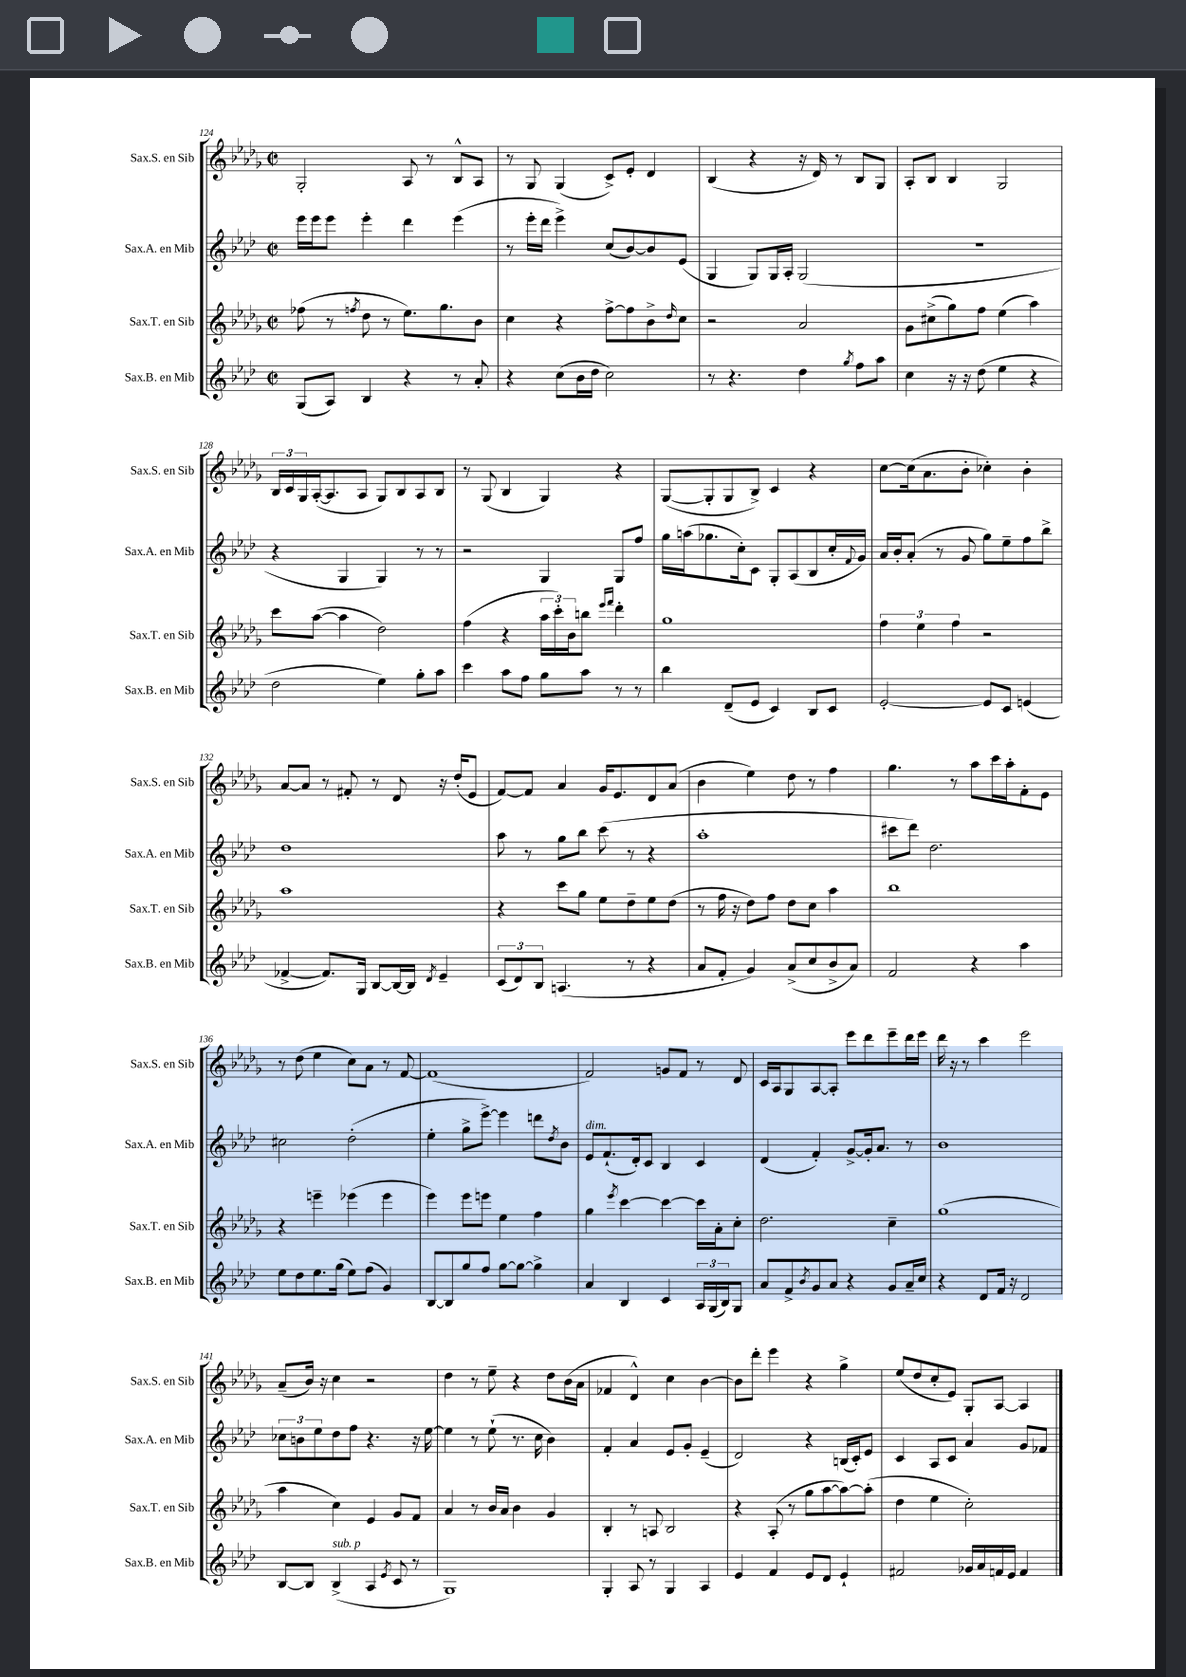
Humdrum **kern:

**kern	**kern	**kern	**kern
*staff4	*staff3	*staff2	*staff1
*clefG2	*clefG2	*clefG2	*clefG2
*k[b-e-a-d-]	*k[b-e-a-d-g-]	*k[b-e-a-d-]	*k[b-e-a-d-g-]
*M2/2	*M2/2	*M2/2	*M2/2
*met(c|)	*met(c|)	*met(c|)	*met(c|)
(8G	(8ff-	16eee-	2G-'
.	.	16eee-	.
8A-)	8r	8eee-	.
.	8qff	.	.
4B-	8dd-	4eee-'	.
.	8r	.	.
4r	8.ee-)	4ddd-	8A-
.	.	.	8r
.	8.gg-	.	.
8r	.	(4eee-	8B-^^
8a-'	8b-	.	8A-
=	=	=	=
4r	4cc	8r	8r
.	.	16eee-'	8G-
.	.	16ddd-	.
(8cc	4r	4eee-^)	(4G-
16b-	.	.	.
16dd-	.	.	.
2cc)	[8ff^	(8cc	8c^)
.	8ff]	[8b-)	8e-'
.	8b-^	8b-]	4d-
.	16qqdd-	.	.
.	8cc	(8e-	.
=	=	=	=
8r	2r	4G	(4B-
4.r	.	.	.
.	.	8G)	4r
.	.	16G	.
.	.	16A-'	.
4dd-	2a-	(2G	16r
.	.	.	16d-)
.	.	.	8r
8qgg	.	.	.
8ff	.	.	8B-
8aa-	.	.	8G-
=	=	=	=
4cc	8g-	1r	8A-'
.	(8cc#^	.	8B-
16r	8gg-)	.	4B-
16r	.	.	.
(8dd-	8ff	.	.
4ee-	(4ee-	.	2G-
4r	4aa-)	.	.
=	=	=	=
2dd-	8ccc	4r	24B-
.	.	.	24c
.	.	.	24G-
.	([8aa-	.	([16A-'
.	.	.	8.A-]
.	4aa-]	4G	.
.	.	.	8A-
4ee-)	2dd-)	4G)	8G-)
.	.	.	8B-
8gg'	.	8r	8A-
8aa-	.	8r	8B-
=	=	=	=
4ccc	(4ff	2r	8r
.	.	.	(8G-
8aa-	4r	.	4B-
8ff	.	.	.
8gg	24aa-	4G	4G-)
.	24ccc')	.	.
.	24b-	.	.
8aa-	8bb	.	.
.	16qqeee-	.	.
.	16qqfff	.	.
8r	4ddd-'	8G	4r
8r	.	8ff	.
=	=	=	=
4bb-	1gg-	16gg	([8G-
.	.	(16aa	.
.	.	8.gg-	8G-']
(8d-~	.	.	8G-
.	.	16cc')	.
8e-	.	8c	8B-^)
4c)	.	8G'	4c
.	.	(8A-	.
8B-	.	8B-	4r
8c	.	16cc'	.
.	.	8qqf	.
.	.	16g)	.
=	=	=	=
[2e-'	6ff	16a-	[8cc
.	.	16b-'	.
.	.	(8a-'	(16cc]
.	6ee-	.	.
.	.	.	8.a-
.	.	8r	.
.	6ff	.	.
.	.	8g	8b-'
8e-]	2r	8gg)	4cc-')
8c	.	8ee-~	.
(4e	.	8ff	4b-'
.	.	8bb-^	.
=	=	=	=
[4f-^	1aa-	1dd-	[8a-
.	.	.	8a-]
8.f-])	.	.	8r
.	.	.	8f#'
16G	.	.	.
[8B-	.	.	8r
16B-_	.	.	8d-
16B-]	.	.	.
8qd-	.	.	.
4e-~	.	.	16r
.	.	.	(16dd-'
.	.	.	8e-
=	=	=	=
(12c	4r	8aa-	[8f)
12d-)	.	.	.
.	.	8r	8f]
12B-	.	.	.
(4.A	8ccc	8gg	4a-
.	8gg-	8bb-	.
.	8ee-	(8ccc	16g-
.	.	.	8.e-
8r	8dd-~	8r	.
4r	8ee-	4r	8d-
.	(8dd-	.	(8a-
=	=	=	=
8a-	8r	1aa-'	4b-
8f'	16ff	.	.
.	16r	.	.
4g)	8dd-)	.	4ee-)
.	8ff	.	.
(8a-^	8dd-	.	8dd-
8cc	8cc	.	8r
8b-^	4aa-	.	4ff
8a-)	.	.	.
=	=	=	=
2f	1bb-	8ccc#	4.gg-
.	.	8ddd-)	.
.	.	2.dd-	.
.	.	.	8r
4r	.	.	8aa-
.	.	.	16ccc
.	.	.	16aa-'
4aa-	.	.	8f'
.	.	.	8e-
=	=	=	=
8ee-	4r	2cc#	8r
8dd-	.	.	(8dd-
8.ee-	4eee~	.	4ee-
(16gg	.	.	.
8ee-)	(4eee-	(2dd-'	8cc)
(8ff	.	.	8a-
4g)	4eee-	.	8r
.	.	.	[8f
=	=	=	=
[8B-	4eee-)	4ee-'	(1f]
8B-]	.	.	.
8gg	8eee-	8gg^	.
8ff	8eee	[8eee-^)	.
[8gg	4ee-	4eee-]	.
8gg_	.	.	.
4gg^]	4ff	8ddd	.
.	.	8qdd-	.
.	.	8b-	.
=	=	=	=
4a-	4gg-	8e-	2f)
.	.	(8.f`	.
.	8qeee-	.	.
4B-	[4ccc	.	.
.	.	16d-')	.
.	.	8c	.
4c	4ccc_	4B-	8g
.	.	.	8f
24A-	16ccc]	4c	8r
(24G	.	.	.
.	16a-'	.	.
24B-)	.	.	.
8G	8cc'	.	8d-
=	=	=	=
8a-	2.dd-	(4d-	16c
.	.	.	16A-
8f^	.	.	8G-
8qb-	.	.	.
8g	.	4f')	[8A-
8a-	.	.	8A-']
4r	.	[8g^	8eee-
.	.	16g']	8ddd-
.	.	8.a-	.
8g	4cc~	.	8eee-~
16a-~	.	8r	16ddd-
16cc	.	.	16eee-
=	=	=	=
4r	(1gg-	1b-	16ddd-
.	.	.	16r
.	.	.	8r
8d-	.	.	4ccc
16f	.	.	.
16r	.	.	.
2d-	.	.	2eee-
=	=	=	=
[8B-	4aa-	12cc-	(8a-~
.	.	12b	.
8B-]	.	.	16b-)
.	.	12ee-	.
.	.	.	16r
(4B-^	4cc)	8dd-	4cc
.	.	8ff	.
4A-	4e-	4.r	2r
8qe-	.	.	.
8c	8g-	.	.
8r	8f	16r	.
.	.	[16ee-	.
=	=	=	=
1G)	4a-	4ee-]	4dd-
.	8r	8r	8r
.	16b-	(8ee-`	8ee-~
.	16a-	.	.
.	4b-	8.r	4r
.	.	16cc	.
.	4g-	4b-)	8dd-
.	.	.	(16b-
.	.	.	16a-
=	=	=	=
4G'	4B-'	4f'	4f-
8A-	8r	4a-	4d-^^)
8r	8A	.	.
4G	2B-	8e-	4cc
.	.	8g'	.
4A-	.	(4e-~	[4b-
=	=	=	=
4e-	4r	2d-)	8b-]
.	.	.	8ddd-'
4f	(8A-'	.	4eee-
.	8r	.	.
8e-	8gg-	4r	4r
8d-	[8aa-	.	.
4e-`	8aa-_)	(16B	4gg-^
.	.	16c')	.
.	(8aa-']	8e-	.
=	=	=	=
2f#	4dd-	4c	(8ee-
.	.	.	8dd-
.	4ee-	8A-	8cc'
.	.	8c	8e-)
16g-	2cc')	4a-	8G-'
16a-	.	.	.
16f	.	.	[8A-
16e-	.	.	.
4f	.	8g	4A-]
.	.	8f-	.
==	==	==	==
*-	*-	*-	*-
